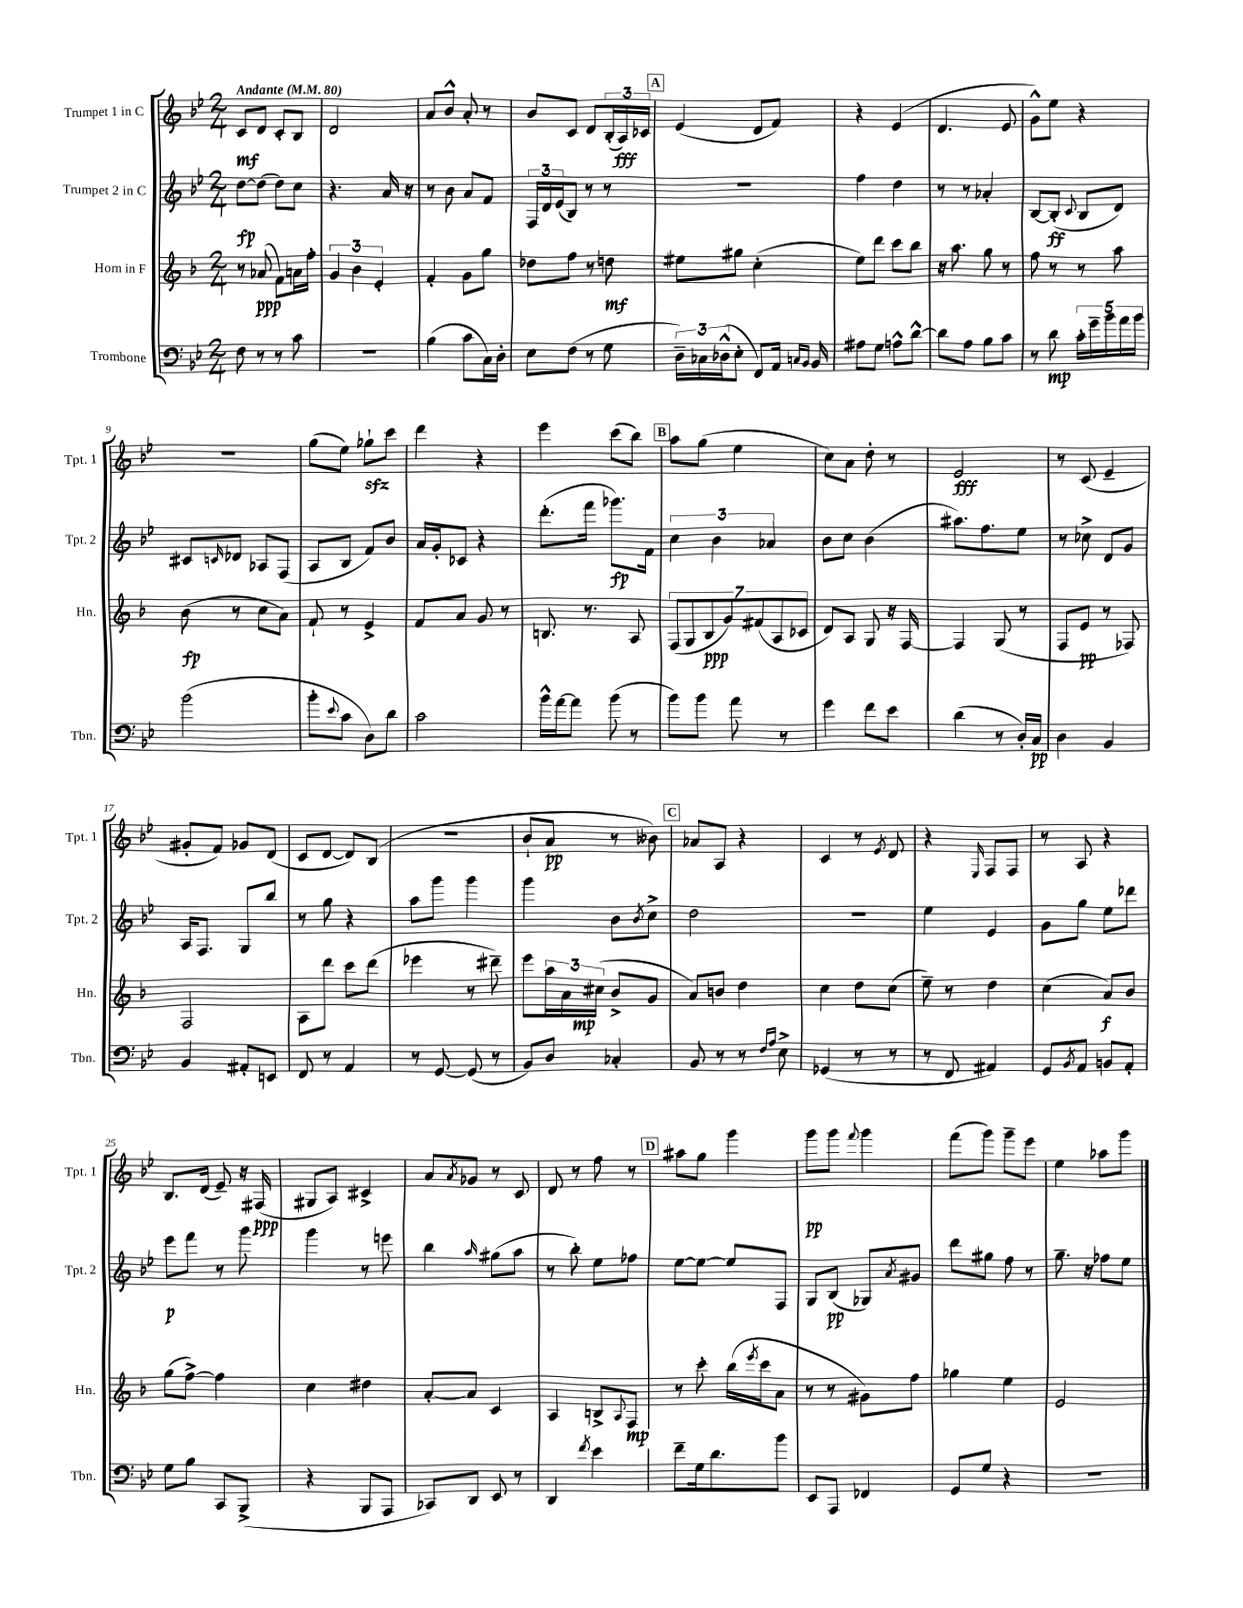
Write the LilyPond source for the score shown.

<<
\new StaffGroup <<
\new Staff = "s0" \with { instrumentName = "Trumpet 1 in C" shortInstrumentName = "Tpt. 1" } {
    \clef treble \key bes \major \numericTimeSignature \time 2/4 \tempo "Andante" 4 = 80
    c'8\mf d'8 c'8-. bes8 |
    d'2 |
    a'8 bes'8-^ a'8-. r8 |
    bes'8 c'8 d'8 \tuplet 3/2 { bes16-.( a16\fff) ces'16 } |
    \mark \markup { \box "A" } ees'4( d'8 f'8) |
    r4 ees'4( |
    d'4. ees'8 |
    g'8-^) ees''8 r4 |
    R2 |
    g''8( ees''8) ges''8-!\sfz c'''8 |
    d'''4 r4 |
    ees'''4 c'''8( bes''8) |
    \mark \markup { \box "B" } a''8 g''8( ees''4 |
    c''8) a'8 d''8-. r8 |
    ees'2\fff |
    r8 c'8( ees'4-- |
    gis'8-. f'8) ges'8 d'8( |
    c'8 d'8~ d'8) bes8( |
    R2 |
    bes'8-! a'8\pp r8 beses'8) |
    \mark \markup { \box "C" } aes'8 a8 r4 |
    c'4 r8 \acciaccatura { ees'8 } d'8 |
    r4 \grace { ees16 } f8 f8 |
    r8 a8 r4 |
    bes8. d'16( ees'8--) r16 fis16\ppp( |
    gis8 a8) cis'4-> |
    a'8 \acciaccatura { a'8 } ges'8 r8 c'8 |
    d'8 r8 f''8 r8 |
    \mark \markup { \box "D" } ais''8 g''8 g'''4 |
    g'''8\pp g'''8 \appoggiatura { f'''8 } g'''4 |
    f'''8( g'''8) g'''8-- ees'''8 |
    ees''4 aes''8 g'''8 \bar "|." |
}
\new Staff = "s1" \with { instrumentName = "Trumpet 2 in C" shortInstrumentName = "Tpt. 2" } {
    \clef treble \key bes \major \numericTimeSignature \time 2/4
    d''8~\fp d''8( d''8) c''8 |
    r4. a'16 r16 |
    r8 bes'8 a'8 f'8 |
    \tuplet 3/2 { f16 d'16 ees'16( } bes8) r8 r8 |
    \mark \markup { \box "A" } R2 |
    f''4 d''4 |
    r8 r8 aes'4-. |
    bes8~ bes8-.\ff( \appoggiatura { c'8 } bes8 d'8) |
    cis'8 \grace { c'16 } des'8 aes8 f8( |
    a8 bes8 f'8) bes'8 |
    a'16 g'16-. ces'8 r4 |
    d'''8.-.( f'''16 ges'''8.\fp) f'16 |
    \mark \markup { \box "B" } \tuplet 3/2 { c''4 bes'4 aes'4 } |
    bes'8 c''8 bes'4( |
    ais''8.) f''8. ees''8 |
    r8 ces''8-> d'8 g'8 |
    a16 f8. g8 bes''8 |
    r8 g''8 r4 |
    a''8 g'''8 g'''4 |
    g'''4 bes'8 \acciaccatura { bes'8 } c''8-> |
    \mark \markup { \box "C" } d''2 |
    r2 |
    ees''4 ees'4 |
    g'8 g''8 ees''8 des'''8 |
    ees'''8\p f'''8 r8 g'''8 |
    g'''4 r8 e'''8 |
    bes''4 \grace { a''16 } gis''8( a''8 |
    r8 bes''8-.) ees''8 fes''8 |
    \mark \markup { \box "D" } ees''8~ ees''8~ ees''8 f8 |
    g8 bes8\pp( ges8) \acciaccatura { a'8 } gis'8 |
    d'''8 gis''8 f''8 r8 |
    g''8.-- r16 fes''8 ees''8 \bar "|." |
}
\new Staff = "s2" \with { instrumentName = "Horn in F" shortInstrumentName = "Hn." } {
    \clef treble \key f \major \numericTimeSignature \time 2/4
    r8 aes'8\ppp( f'8) a'16 f''16-. |
    \tuplet 3/2 { g'4 bes'4 e'4-. } |
    f'4-. g'8 g''8 |
    des''8 f''8 r8 d''8\mf |
    \mark \markup { \box "A" } eis''8 gis''8 c''4-.( |
    e''8) d'''8 c'''8 bes''8 |
    r16 a''8. g''8 r8 |
    f''8 r8 r8 a''8 |
    bes'8\fp( r8 c''8 a'8) |
    f'8-! r8 e'4-> |
    f'8 a'8 g'8 r8 |
    b8. r8. a8 |
    \mark \markup { \box "B" } \tuplet 7/4 { f8( g8 bes8\ppp g'8) fis'8( a8 ces'8 } |
    d'8) a8 g8 r16 f16~ |
    f4 g8( r8 |
    f8 e'8\pp r8 fes8) |
    f2 |
    a8 d'''8 c'''8 d'''8( |
    ees'''4 r8 dis'''8--) |
    e'''8 \tuplet 3/2 { a''16 a'16 cis''16\mp( } bes'8-> g'8 |
    \mark \markup { \box "C" } a'8) b'8 d''4 |
    c''4 d''8 c''8( |
    e''8--) r8 d''4 |
    c''4( a'8\f) bes'8 |
    g''8( f''8~->) f''4 |
    c''4 dis''4 |
    a'8~-. a'8 c'4 |
    a4 b8-> \appoggiatura { a8 } f8\mp |
    \mark \markup { \box "D" } r8 c'''8-. bes''16( \acciaccatura { e'''8 } c'''16 a'8 |
    r8 r8 gis'8) f''8 |
    ges''4 e''4 |
    e'2 \bar "|." |
}
\new Staff = "s3" \with { instrumentName = "Trombone" shortInstrumentName = "Tbn." } {
    \clef bass \key bes \major \numericTimeSignature \time 2/4
    f8 r8 r8 c'8 |
    R2 |
    bes4( c'8 c16) d16-. |
    ees8 f8( r8 g8 |
    \mark \markup { \box "A" } \tuplet 3/2 { d16--) ces16 des16-^( } ees8-. f,8) a,16 \grace { c16 bes,16 } bes,16 |
    ais8 g8 a8-^ d'8~-^ |
    d'8 a8 bes8 c'8 |
    r8 d'8\mp \tuplet 5/4 { c'16-. g'16-- bes'16 a'16 bes'16 } |
    bes'2( |
    bes'8-. \appoggiatura { ees'8 } c'8 d8) d'8 |
    c'2 |
    bes'16-^ a'16~ a'8 bes'8( r8 |
    \mark \markup { \box "B" } bes'8) bes'8 a'8 r8 |
    g'4 f'8 ees'8 |
    d'4( r8 d16-.) c16\pp |
    d4 bes,4 |
    bes,4 ais,8-. e,8 |
    f,8 r8 a,4 |
    r8 g,8~ g,8( r8 |
    bes,8) d8 ces4-. |
    \mark \markup { \box "C" } bes,8 r8 r8 \grace { f16 a16 } ees8-> |
    ges,4( r8 r8 |
    r8 f,8 ais,4) |
    g,8 \acciaccatura { bes,8 } a,8 b,8 a,8-. |
    g8 bes8 c,8 bes,,8->( |
    r4 bes,,8 a,,8 |
    ces,8) d,8 ees,8 r8 |
    d,4 \acciaccatura { f'8 } ees'4 |
    \mark \markup { \box "D" } f'8-- g16 d'8. bes'8 |
    ees,8 a,,8 fes,4 |
    g,8 g8 r4 |
    R2 \bar "|." |
}
>>
>>
